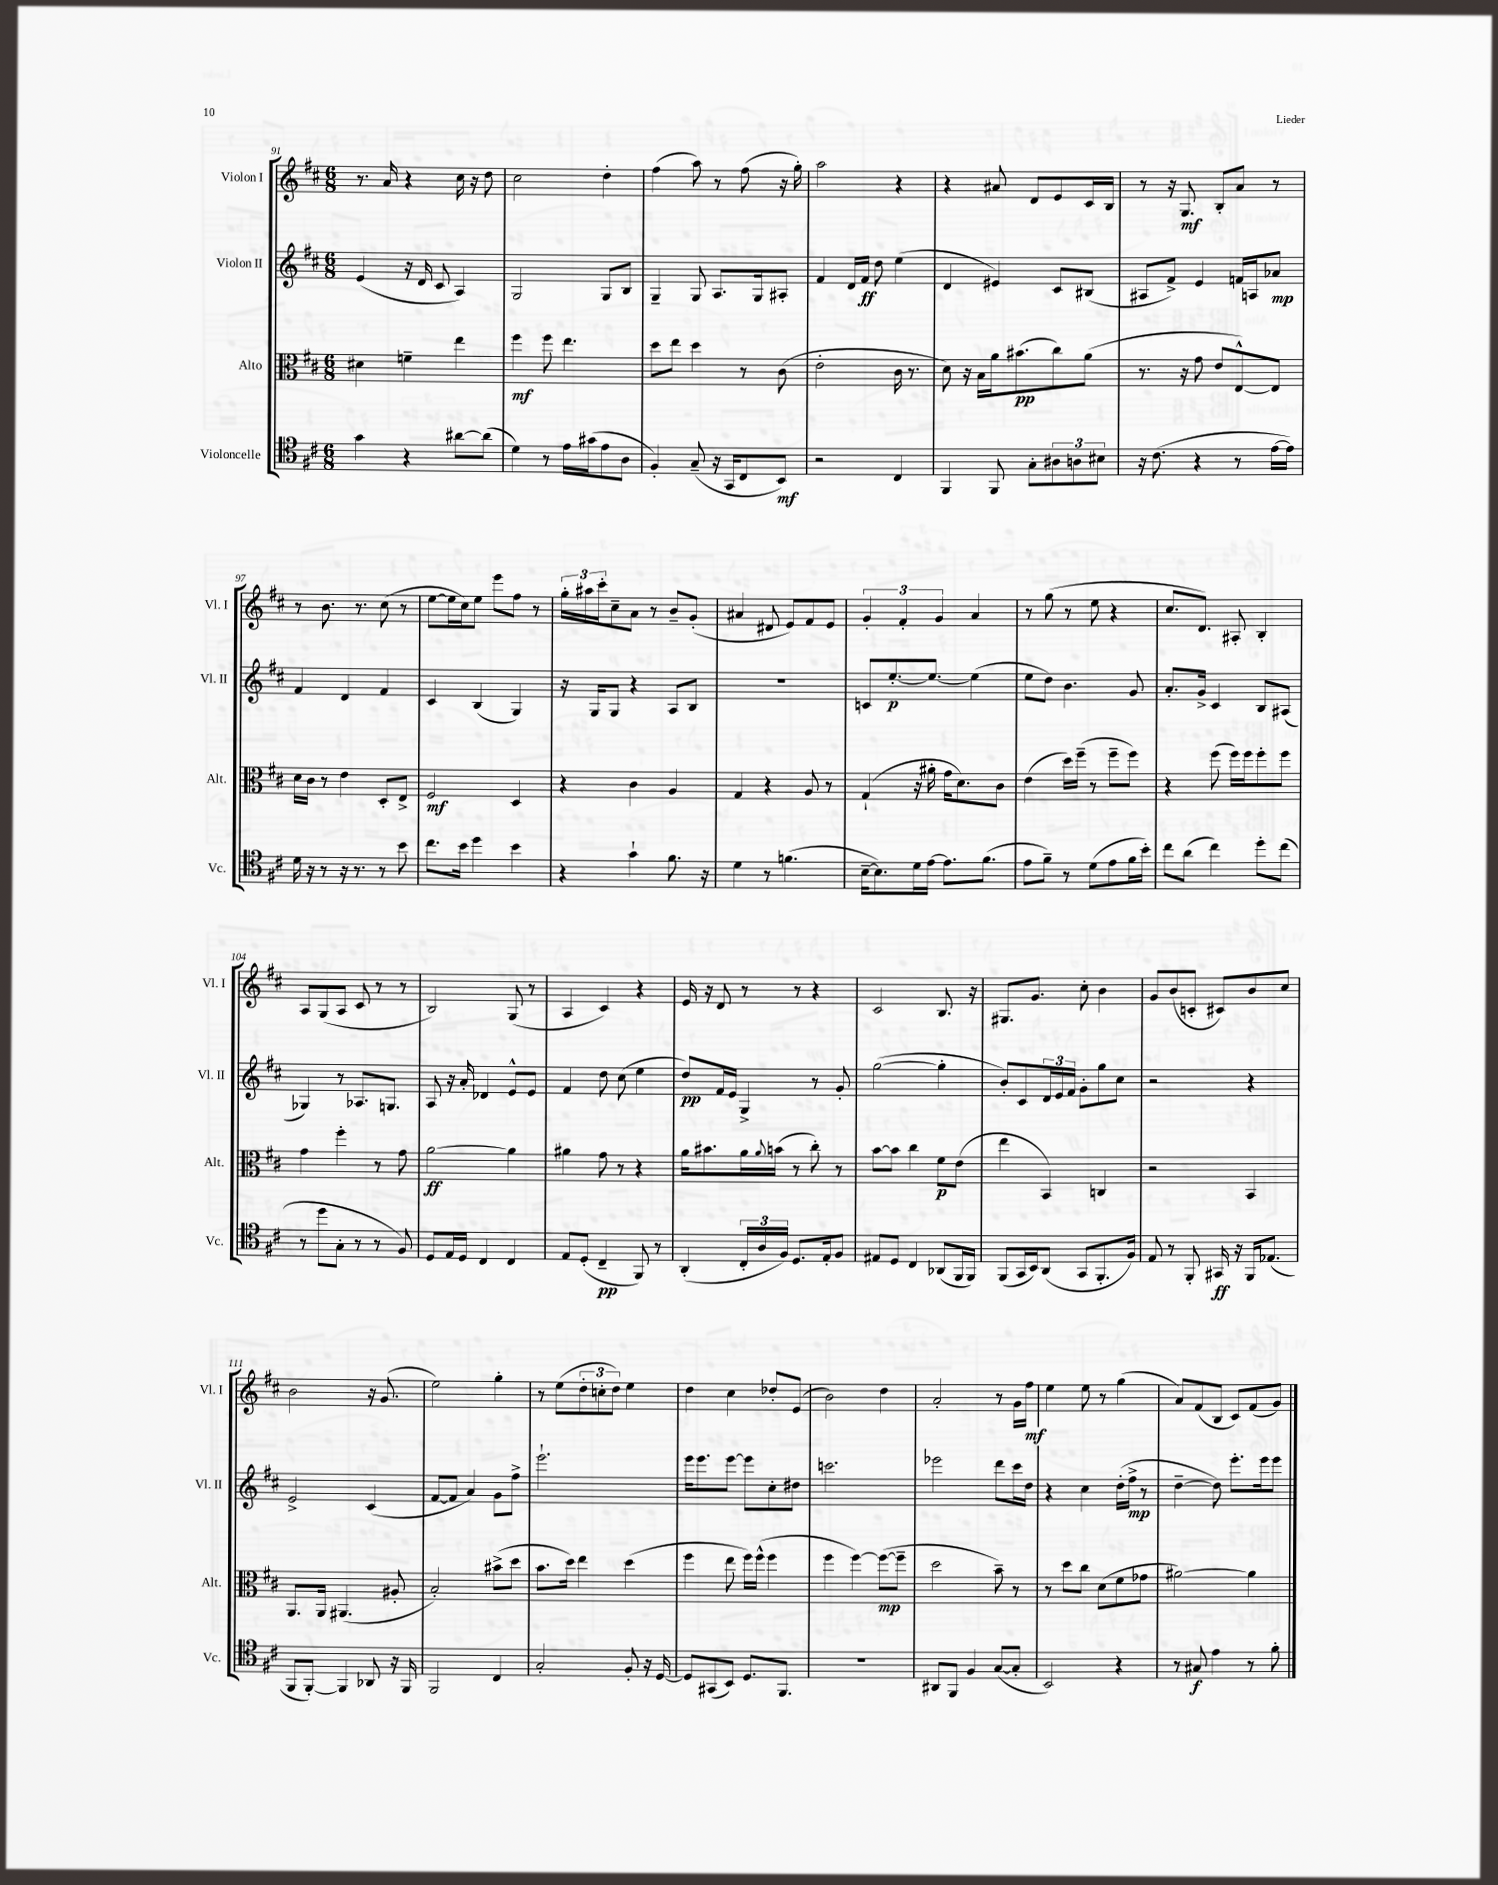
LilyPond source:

<<
\new StaffGroup <<
\new Staff = "s0" \with { instrumentName = "Violon I" shortInstrumentName = "Vl. I" } {
    \clef treble \key d \major \numericTimeSignature \time 6/8
    r8. a'16 r4 cis''16 r16 d''8 |
    cis''2 d''4-. |
    fis''4( a''8) r8 fis''8( r16 g''16-.) |
    a''2 r4 |
    r4 ais'8 d'8 e'8 cis'16 b16 |
    r8 r16 g8.\mf b8-. a'8 r8 |
    r8 b'8. r8. cis''8( r8 |
    e''8~ e''16 cis''16) e''8 e'''8 fis''8 r8 |
    \tuplet 3/2 { g''16-. ais''16 cis'''16-. } cis''8-- a'8 r8 b'8-- g'8-.( |
    ais'4 dis'8 e'8) fis'8 e'8 |
    \tuplet 3/2 { g'4-. fis'4-. g'4 } a'4 |
    r8 g''8( r8 e''8 r4 |
    cis''8. d'8.) ais8-. b4-. |
    a8 g8( a8 cis'8 r8 r8 |
    b2) g8( r8 |
    a4 cis'4) r4 |
    e'16 r16 d'8 r8 r8 r4 |
    cis'2 b8. r16 |
    gis8. g'8. cis''8-. b'4 |
    g'8 b'8( c'8-. cis'8) b'8 cis''8 |
    b'2 r16 g'8.( |
    e''2) g''4-. |
    r8 e''8( \tuplet 3/2 { d''8-. c''8-. d''8) } e''4 |
    d''4 cis''4 des''8-. e'8( |
    b'2) d''4 |
    a'2-. r8 g'16 fis''16\mf |
    e''4 e''8 r8 g''4( |
    a'8) fis'8( b8 cis'8) fis'8( g'8) \bar "|." |
}
\new Staff = "s1" \with { instrumentName = "Violon II" shortInstrumentName = "Vl. II" } {
    \clef treble \key d \major \numericTimeSignature \time 6/8
    e'4( r16 d'16 cis'8 a4) |
    g2 g8 b8 |
    g4-- g8 a8. g16 ais8-. |
    fis'4 d'16 fis'16\ff d''8 e''4( |
    d'4 eis'4) cis'8 bis8( |
    ais8 fis'8->) e'4 f'16 a16 aes'8\mp |
    fis'4 d'4 fis'4 |
    cis'4 b4( g4) |
    r16 g16 g8 r4 a8 b8 |
    R2. |
    c'8 e''8.~-.\p e''8.~ e''4( |
    e''8 d''8) b'4. g'8 |
    a'8.-. g'16-> cis'4 b8 ais8( |
    ges4) r8 aes8. g8. |
    a8 r16 a'16-. des'4 e'8-^ e'8 |
    fis'4 d''8 cis''8( e''4 |
    d''8\pp) fis'16 e'16 g4-> r8 g'8-. |
    g''2~( g''4-. |
    b'8-.) cis'8 \tuplet 3/2 { d'16 e'16 fis'16 } g'8-. g''8 cis''8 |
    r2 r4 |
    e'2-> cis'4( |
    fis'8~ fis'8 a'4) g'8 fis''8-> |
    e'''2.-! |
    e'''16 e'''8. e'''8~ e'''8 cis''8-. dis''8 |
    c'''2. |
    ees'''2 d'''8 cis'''16 d''16 |
    r4 cis''4 d''16-.( fis''16->\mp r8 |
    d''4~-- d''8) e'''8.-. e'''16 e'''8 \bar "|." |
}
\new Staff = "s2" \with { instrumentName = "Alto" shortInstrumentName = "Alt." } {
    \clef alto \key d \major \numericTimeSignature \time 6/8
    dis'4 f'4-- e''4 |
    fis''4\mf fis''8 e''4. |
    d''8 e''8 d''4 r8 cis'8( |
    e'2-. cis'16 r8. |
    d'8) r16 b16 a'16 bis'8.\pp( cis''8) a'8( |
    r8. r16 g'8 e'8 e8~-^) e8 |
    d'16 cis'16 r8 e'4 d8-. e8-> |
    fis2\mf d4 |
    r4 cis'4 a4 |
    g4 r4 a8 r8 |
    g4-!( r16 ais'16-. g'16 d'8.) cis'8 |
    e'4( d''16) fis''16--( r8 fis''8-- fis''8) |
    r4 fis''8( fis''16) fis''16 fis''8-. fis''8 |
    g'4 fis''4-. r8 g'8 |
    a'2~\ff a'4 |
    ais'4 g'8 r8 r4 |
    a'16 bis'8. a'16 \appoggiatura { a'8 } b'16( r8 cis''8-.) r8 |
    b'8~ b'8 cis''4 fis'8\p e'8( |
    e''4 b,4) c4 |
    r2 b,4 |
    a,8. a,16 ais,4.( ais8-. |
    b2-.) bis'8->( d''8 |
    b'8. d''16) e''4 d''4( |
    fis''4 e''8 fis''16) fis''16-^( fis''4 |
    fis''4 fis''4~) fis''8~\mp( fis''8-- |
    d''2 b'8--) r8 |
    r8 d''8 cis''8 d'8( fis'8 ges'8 |
    ais'2~) ais'4 \bar "|." |
}
\new Staff = "s3" \with { instrumentName = "Violoncelle" shortInstrumentName = "Vc." } {
    \clef tenor \key d \major \numericTimeSignature \time 6/8
    g'4 r4 ais'8~ ais'8( |
    d'4) r8 e'16 gis'16( e'8 a8 |
    fis4-.) g8--( r16 g,16 cis8 b,8\mf) |
    r2 cis4 |
    fis,4 fis,8 g8-. \tuplet 3/2 { ais8 a8 bis8 } |
    r16 cis'8.( r4 r8 e'16~ e'16) |
    d'16 r16 r8 r16 r8. r8 b'8 |
    cis''8. b'16 d''4 b'4 |
    r4 g'4-! fis'8. r16 |
    d'4 r8 f'4.( |
    b16~-- b8.) d'16 e'16~ e'8. fis'8.( |
    e'8 fis'8--) r8 d'8( e'8 fis'16 b'16-.) |
    cis''8 a'8( cis''4) d''8-. cis''8( |
    r8 d''8 g8-. r8 r8 fis8) |
    d8 e16 d16 cis4 cis4 |
    e8 d8-.( cis4--\pp fis,8) r8 |
    a,4-.( \tuplet 3/2 { cis16-. a16 fis16) } d8. e16-. fis8 |
    eis8 d8 cis4 aes,8( fis,16 fis,16) |
    fis,8( g,16 b,16) a,8( g,8 fis,8.-. fis16) |
    e8 r8 fis,8-. gis,16\ff r16 fis,16 ees8.( |
    fis,8 fis,8~-.) fis,4 aes,8 r16 fis,16 |
    fis,2 cis4 |
    g2-. fis8-. r16 d16~ |
    d8 gis,8( b,8) d8. fis,8. |
    R2. |
    ais,8 fis,8 fis4 g8~( g8-. |
    b,2) r4 |
    r8 gis8\f e'4 r8 fis'8-. \bar "|." |
}
>>
>>
\layout { \context { \Score currentBarNumber = #91 } }
